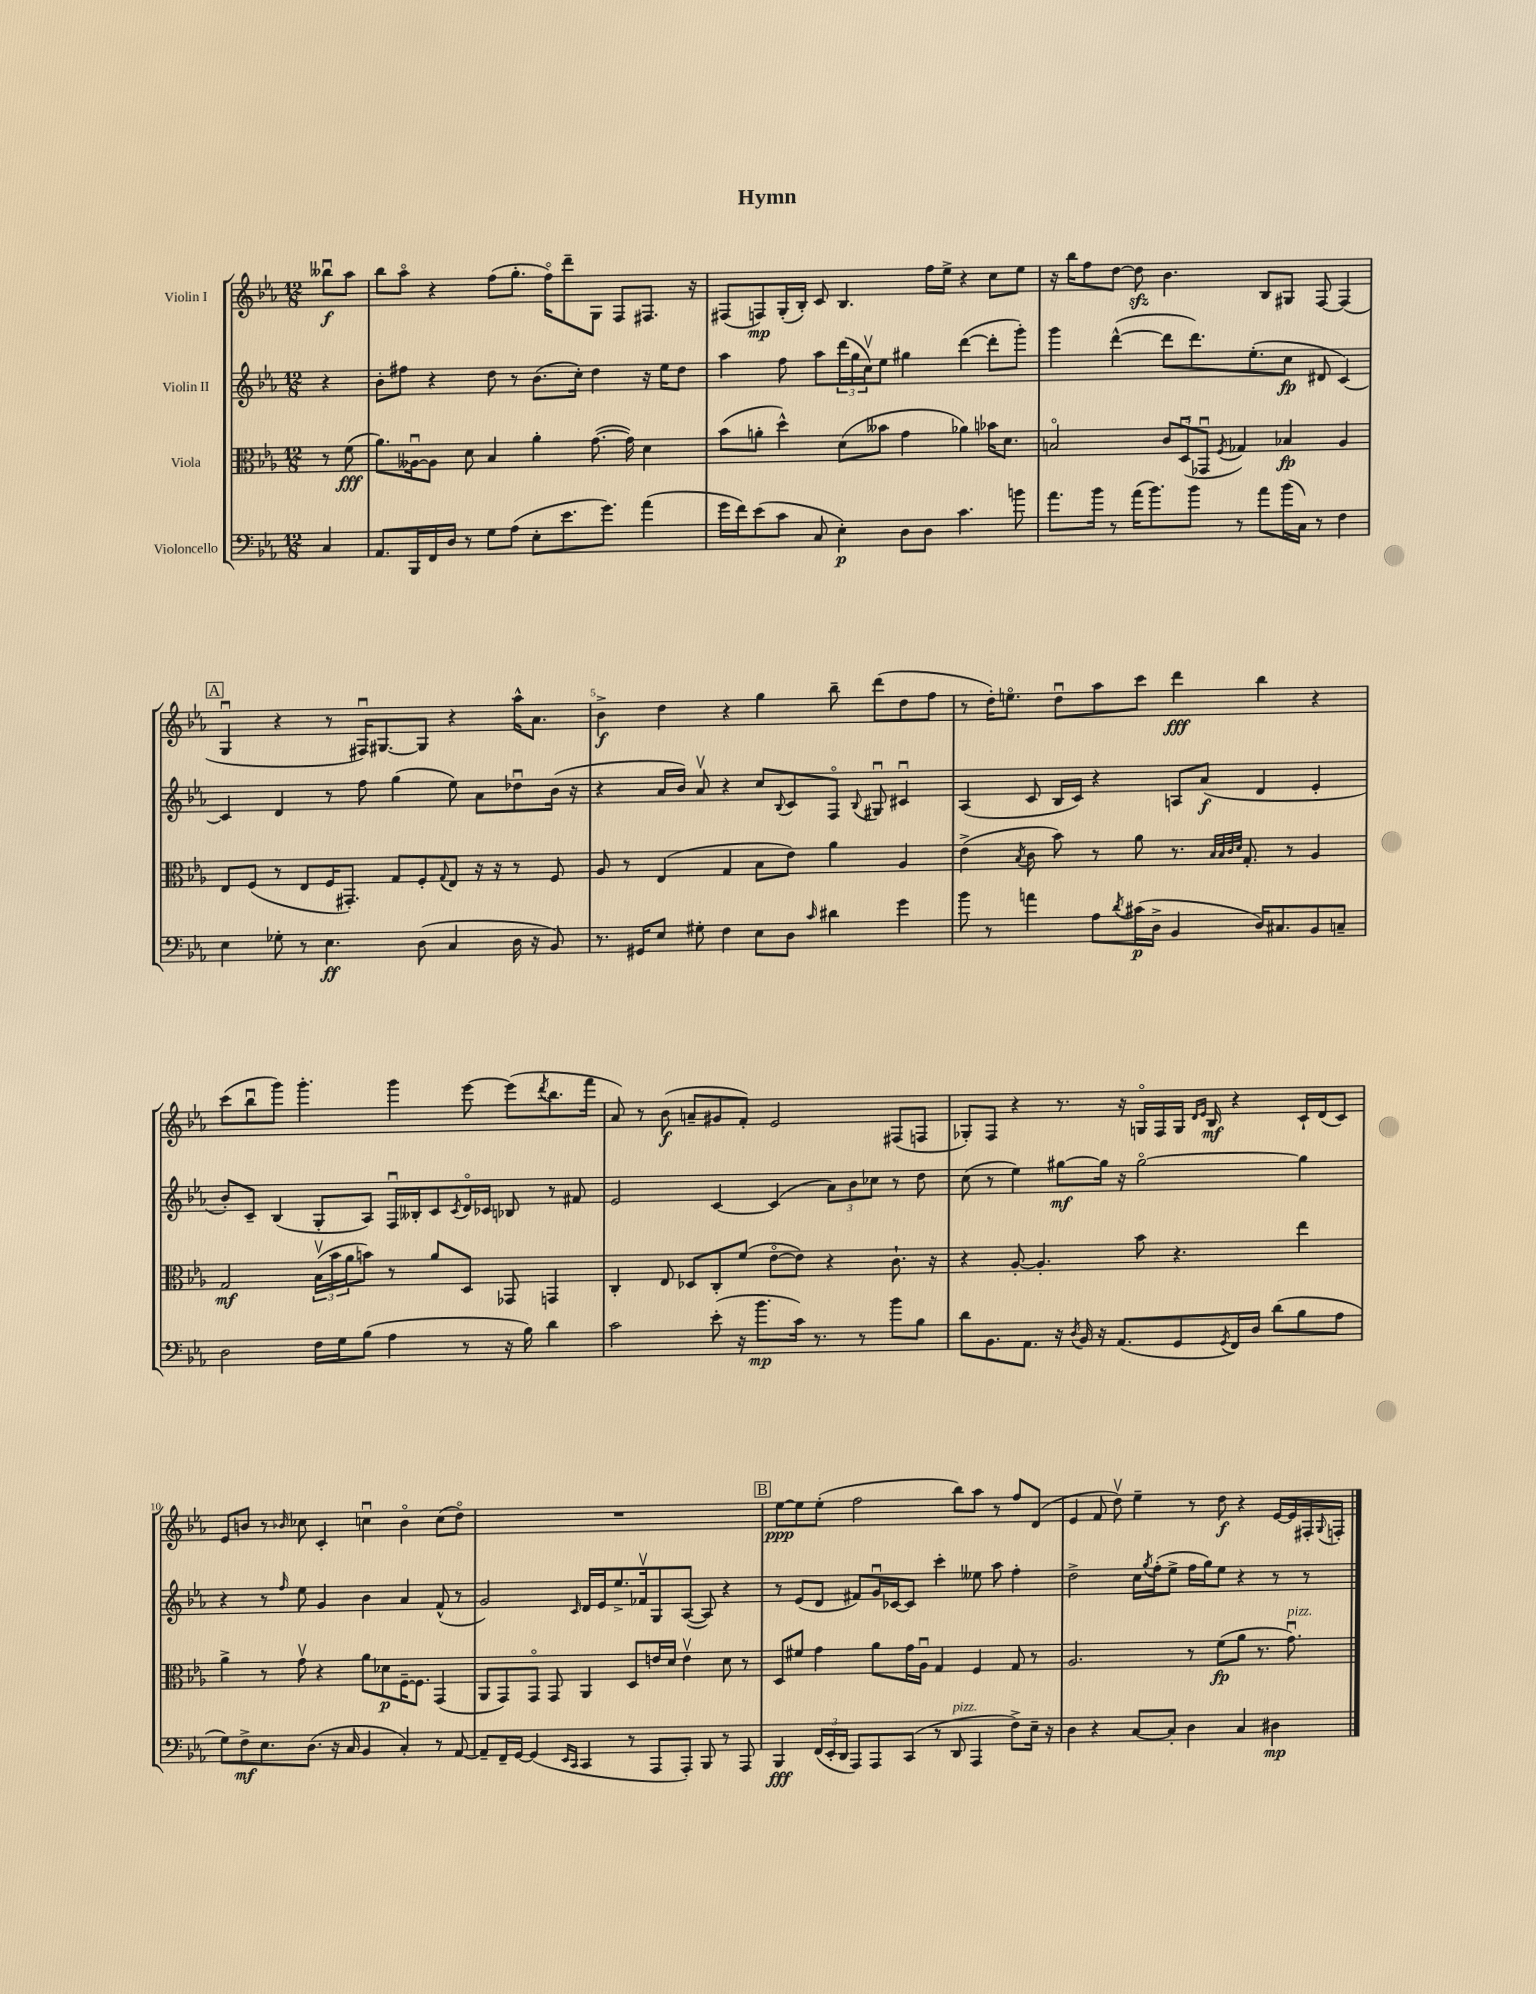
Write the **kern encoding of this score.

**kern	**kern	**kern	**kern
*staff4	*staff3	*staff2	*staff1
*clefF4	*clefC3	*clefG2	*clefG2
*k[b-e-a-]	*k[b-e-a-]	*k[b-e-a-]	*k[b-e-a-]
*M12/8	*M12/8	*M12/8	*M12/8
4C/	8r	4r	8bb--u\L
.	(8f\	.	8aa-\J
=	=	=	=
8.AA-/L	8.a-\L)	8b-'\L	8bb-\L
.	.	8ff#\J	8aa-o\J
16BBB-/L	[16A--u\k	.	.
16FF/	8A--\]J	4r	4r
16D/JJ	.	.	.
8r	8d\	.	.
8G\L	4B-/	8dd\	(8ff\L
(8A-\J	.	8r	8.gg'\J
8E-'\L	4a-'\	(8.b-\L	.
.	.	.	16ffo\LK)
8.e-\	.	.	8ddd~\
.	.	16cc'\Jk)	.
.	([8.g\	4dd\	8G\J
8.g\J)	.	.	.
.	.	.	8F/L
.	16g\])	.	.
(4a-\	4d\	16r	8.F#/J
.	.	16ee-\LK	.
.	.	8dd\J	.
.	.	.	16r
=	=	=	=
16g\LL	(8b-\L	4aa-\	(8F#/L
16f\J)	.	.	.
(8e-\	8a'\J	.	8F/)
8c\J	4dd^^\)	8ff\	(16G'/L
.	.	.	16B-'/JJ)
8C/	.	8aa-\L	8c/
4E-'\)	(8d\L	(24ddd\L	4.B-/
.	.	24gg\	.
.	.	24ccv\J)	.
.	8b--\J	8ee-\J	.
8D\L	4g\	4gg#\	.
8D\J	.	.	16ff\LL
.	.	.	16ee-^\JJ
4.c\	4a-\)	([4ddd\	4r
.	16b-\LK	8ddd'\]L	8cc\L
.	8.d\J	.	.
8b\	.	8ggg'\J)	8ee-\J
=	=	=	=
8.a-\L	2Bo/	4ggg\	16r
.	.	.	16bb-\LK
.	.	.	8ff\
16b-\Jk	.	.	.
8r	.	([4ddd^^\	[8dd\J
(16a-\LK	.	.	8dd\]
8.b-\)	.	.	.
.	12c/L	8ddd\]L	4.b-\
.	(12Du/	.	.
8b-\J	.	8.ddd\)	.
.	12GG-u/J	.	.
.	8qF/	.	.
8r	4G-/)	.	.
.	.	(8.ee-'\	.
8a-\L	.	.	8B-/L
(16b-\L	4B-/	8cc\J	8G#/J
16C\JJ)	.	.	.
8r	.	8d#/	[8F/
4F\	4A-/	[4c/)	(4F/]
=	=	=	=
4E-\	8E-/L	4c/]	4Gu/
.	(8F/J	.	.
8G-'\	8r	4d/	4r
8r	8E-/L	.	.
4.E-\	16F/K	8r	8r
.	8.GG#'/J)	.	.
.	.	8ff\	16F#u/LK)
.	.	.	[8.G#/
.	8G/L	(4gg\	.
(8D\	8F'/	.	8G#/]J
.	8qqG/	.	.
4C/	8E-/J	8ee-\)	4r
.	16r	8a-\L	.
.	16r	.	.
16D\	8r	8dd-u\	16aa-^^\LK
16r	.	.	8.a-\J
8BB-/)	8F/	(16b-\Jk	.
.	.	16r	.
=	=	=	=
8.r	8A-/	4r	4b-^\
.	8r	.	.
16GG#/LK	.	.	.
8E-/J	(4E-/	16a-/LL	4dd\
.	.	16b-/JJ)	.
8G#'\	.	8a-v/	.
4F\	4G/	4r	4r
8E-\L	8B-\L	8cc/L	4gg\
.	.	8qqB-/	.
8D\J	8e-\J)	8c/	.
16qqc/	.	.	.
4d#\	4a-\	8Fo/J	8bb-~\
.	.	8qqB-/	.
.	.	8G#u/	(8ddd\L
4g\	4A-/	4c#u/	8dd\
.	.	.	8ff\J
=	=	=	=
8b-\	(4e-^\	(4A-/	8r
8r	.	.	16dd'\LK)
.	.	.	8.eeo\J
.	8qB-/	.	.
4a\	8c\	8c/	.
.	8b-\)	16B-/LL	8ddu\L
.	.	16c/JJ)	.
8A-\L	8r	4r	8aa-\
8qd/	.	.	.
(16c#\L	8a-\	.	8ccc\J
16D^\JJ	.	.	.
4BB-/	8.r	8A/L	4ddd\
.	.	(8a-/J	.
.	32qqB-/LLL	.	.
.	32qqB-/	.	.
.	32qqc/	.	.
.	32qqd/JJJ	.	.
.	8.G'/	.	.
16D/LK)	.	4d/	4bb-\
8.C#/	.	.	.
.	8r	.	.
8BB-/	4A-/	4e-'/	4r
8C~/J	.	.	.
=	=	=	=
2D\	2G/	8b-'/L)	(8ccc\L
.	.	8c~/J	8bb-u\
.	.	(4B-/	8ggg\J)
.	.	.	4.ggg'\
16F\LL	(24B-v\LL	8G'/L	.
.	24b-\	.	.
16G\J	.	.	.
.	24a-\J	.	.
(8B-\J	8b\J)	8A-/J)	.
4A-\	8r	16Fu/LL	4ggg\
.	.	16B--'/J	.
.	8a-/L	8c/	.
.	.	8qc/	.
8r	8D/J	16do/L	[8eee-\
.	.	16c-/JJ	.
16r	8GG-/	8B-/	(8eee-\]L
16B-\)	.	.	.
.	.	.	8qddd/
4d\	4GG/	8r	8.bb-\
.	.	8f#/	.
.	.	.	16fff\Jk
=	=	=	=
2c\	4C'/	2e-/	8a-/)
.	.	.	8r
.	8E-/	.	(8b-\
.	8D-/L	.	8a~/L
(8e-'\	8C'/	[4c/	8g#/
16r	(8f/J	.	8f'/J)
8.b-\L	.	.	.
.	[8e-o\L	(4c/]	2e-/
16c\Jk)	8e-\]J)	.	.
8.r	.	.	.
.	4r	12a-\L)	.
.	.	12b-\	.
8r	.	.	.
.	.	12cc-\J	.
8b-\L	8.c`\	8r	(8F#/L
8B-\J	.	8dd\	8F/J
.	16r	.	.
=	=	=	=
8d\L	4r	(8cc\	8G-'/L)
8.BB-\	.	8r	8F/J
.	[8A-'/	4ee-\)	4r
8.AA-\J	.	.	.
.	4.A-'/]	.	.
16r	.	[8gg#\L	8.r
8qD/	.	.	.
16BB-/	.	.	.
16r	.	16gg#\]Jk	.
(8.AA-/L	.	16r	16r
.	8b-\	[2gg#o\	16Go/LL
.	.	.	16F/
8GG/	4.r	.	16G/JJ
.	.	.	16qqd/LL
.	.	.	16qqe-/JJ
.	.	.	16B-/
8qGG/	.	.	.
16FF/L)	.	.	4r
16D/JJ	.	.	.
(8d\L	.	.	.
8B-\	4ee-\	4gg#\]	16c`/LL
.	.	.	(16d/J
8A-\J	.	.	8c/J)
=	=	=	=
8G\L)	4a-^\	4r	8e-/L
8F^\	.	.	8b/J
8.E-\	8r	8r	8r
.	.	16qqff/	16qqb-/
.	8gv\	8ee-\	8cc-\
(8.D\J	.	.	.
.	4r	4g/	4c'/
16r	.	.	.
16C/	.	.	.
4BB-/	8a-\L	4b-\	4ccu\
.	8d-\	.	.
4C'/)	[16F~\K	4a-/	4b-o\
.	8.F\]J	.	.
8r	(4GG/	(8f^^/	(8cc\L
[8AA-/	.	8r	8ddo\J)
=	=	=	=
8AA-~/]L	8AA-/L	2g/)	1.r
16FF~/L	8GG/)	.	.
[16GG/JJ	.	.	.
(4GG/]	8GGo/J	.	.
.	8GG/	.	.
16qqEE-/LL	.	.	.
16qqCC/JJ	.	16qqc/	.
4CC/	4AA-/	16d/LL	.
.	.	16e-/J	.
.	.	8.ee-^/	.
8r	8D/L	.	.
.	.	16f-v/k	.
8AAA-/L	16e/L	8G/	.
.	16d/JJ	.	.
8AAA-'/J)	4ev\	([8A-/J	.
8BBB-/	.	8A-/])	.
8r	8d\	4r	.
8AAA-/	8r	.	.
=	=	=	=
4BBB-/	8D/L	8r	[8ee-\L
.	8f#/J	(8e-/L	8ee-\]
(24FF/LL	4g\	8d/J	(8ee-'\J
24EE-'/	.	.	.
24DD/JJ	.	.	.
8AAA-/L)	.	8f#/L)	2ff\
8AAA-/	8a-\L	16gu/L	.
.	.	[16c-/J	.
(8CC/J	16g\L	8c-/]J	.
.	16A-u\JJ	.	.
8r	4G/	4ccc'\	.
8DD/	.	.	8bb-\L)
4AAA-/	4F/	8ee--\	8aa-\J
.	.	8aa-\	8r
8F^\L)	8G/	4ff'\	8ff/L
16E-~\Jk	8r	.	(8d/J
16r	.	.	.
=	=	=	=
4D\	2.A-/	2dd^\	4e-/
4r	.	.	8f/
.	.	.	8ddv\)
[8C/L	.	16cc\LL	4ee-~\
.	.	8qgg/	.
.	.	(16ff'\J	.
8C'/]J	.	8ee-^\J	.
4D\	8r	16ff\LL	8r
.	.	16gg\J)	.
.	(8f\L	8ee-\J	8dd\
4C/	8a-\J	4r	4r
.	8.r	.	.
4D#\	.	8r	[16e-/LL
.	8.gu\)	.	16e-/]
.	.	8r	16F#'/
.	.	.	8qqG/
.	.	.	16F'/JJ
==	==	==	==
*-	*-	*-	*-
